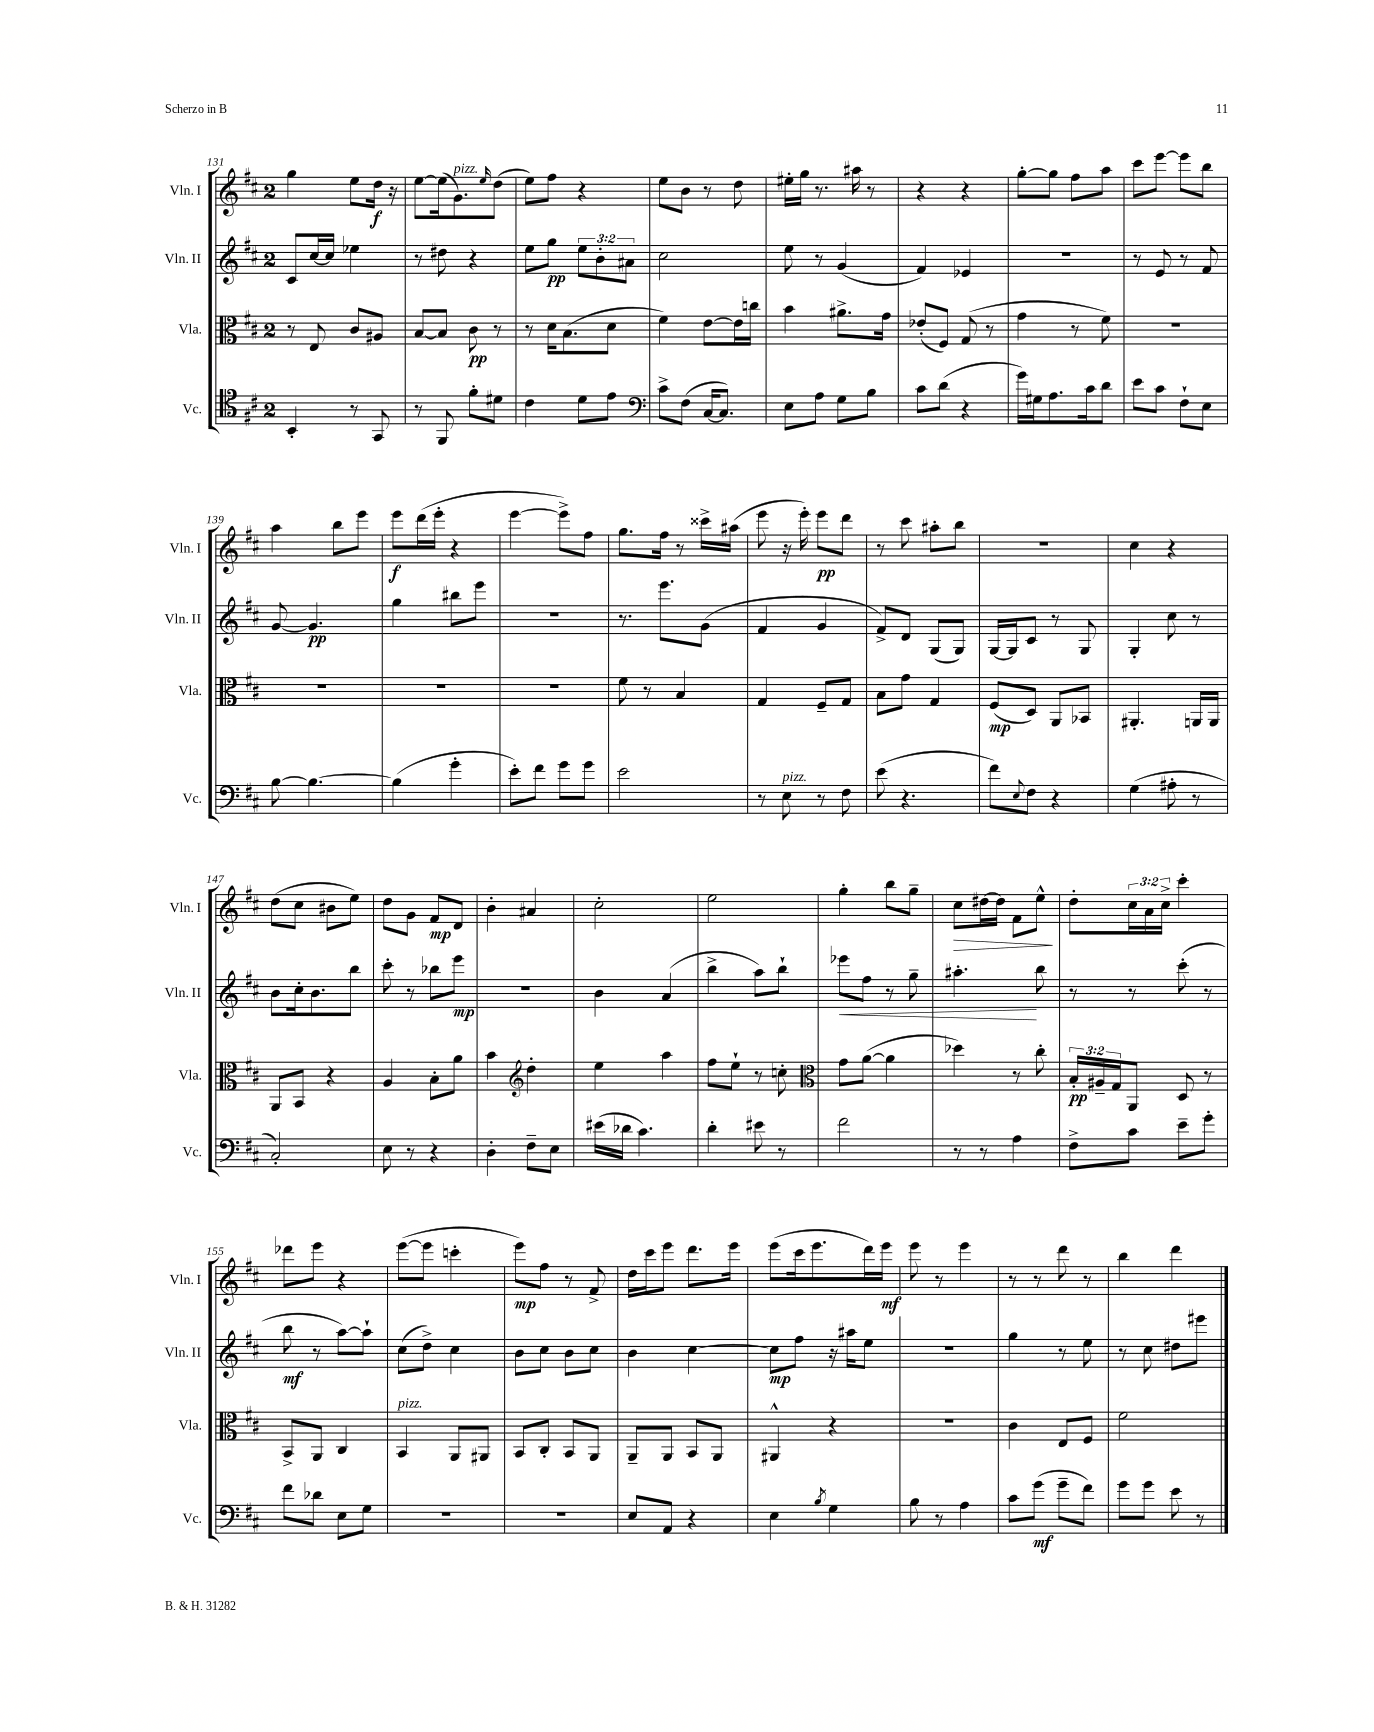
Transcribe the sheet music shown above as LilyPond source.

<<
\new StaffGroup <<
\new Staff = "s0" \with { instrumentName = "Vln. I" shortInstrumentName = "Vln. I" } {
    \clef treble \key d \major \once \override Staff.TimeSignature.style = #'single-digit \time 2/4 \override Staff.TupletNumber.text = #tuplet-number::calc-fraction-text
    g''4 e''8 d''16\f r16 |
    e''8~ e''16( g'8.^\markup { \italic "pizz." }) \grace { e''16 } d''8( |
    e''8) fis''8 r4 |
    e''8 b'8 r8 d''8 |
    eis''16-. g''16 r8. ais''16 r8 |
    r4 r4 |
    g''8~-. g''8 fis''8 a''8 |
    cis'''8 e'''8~ e'''8 b''8 |
    a''4 b''8 e'''8 |
    e'''8\f d'''16( e'''16-. r4 |
    e'''4~ e'''8->) fis''8 |
    g''8. fis''16 r8 cisis'''16-> ais''16( |
    e'''8 r16 e'''16-.) e'''8\pp d'''8 |
    r8 cis'''8 ais''8-. b''8 |
    r2 |
    cis''4 r4 |
    d''8( cis''8 bis'8 e''8) |
    d''8 g'8 fis'8\mp d'8 |
    b'4-. ais'4 |
    cis''2-. |
    e''2 |
    g''4-. b''8 g''8-- |
    cis''8\> dis''16~ dis''16 fis'8 e''8-^\! |
    d''8-. \tuplet 3/2 { cis''16 a'16 cis''16-> } cis'''4-. |
    des'''8 e'''8 r4 |
    e'''8~( e'''8 c'''4-. |
    e'''8\mp) fis''8 r8 fis'8-> |
    d''16 cis'''16 e'''8 d'''8. e'''16 |
    e'''8( cis'''16 e'''8. d'''16) e'''16\mf |
    e'''8 r8 e'''4 |
    r8 r8 d'''8 r8 |
    b''4 d'''4 \bar "|." |
}
\new Staff = "s1" \with { instrumentName = "Vln. II" shortInstrumentName = "Vln. II" } {
    \clef treble \key d \major \once \override Staff.TimeSignature.style = #'single-digit \time 2/4 \override Staff.TupletNumber.text = #tuplet-number::calc-fraction-text
    cis'8 cis''16~ cis''16 ees''4 |
    r8 dis''8 r4 |
    e''8 g''8\pp \tuplet 3/2 { e''8 b'8-. ais'8 } |
    cis''2 |
    e''8 r8 g'4( |
    fis'4) ees'4 |
    r2 |
    r8 e'8 r8 fis'8 |
    g'8~ g'4.\pp |
    g''4 bis''8 e'''8 |
    R2 |
    r8. e'''8. g'8( |
    fis'4 g'4 |
    fis'8->) d'8 g8( g8) |
    g16~ g16 cis'8 r8 g8 |
    g4-. cis''8 r8 |
    b'8 cis''16-. b'8. b''8 |
    cis'''8-. r8 bes''8 e'''8\mp |
    R2 |
    b'4 a'4( |
    b''4-> a''8) b''8-! |
    ees'''8\< fis''8 r8 g''8-- |
    ais''4.-.\! b''8 |
    r8 r8 cis'''8-.( r8 |
    b''8\mf r8 a''8~) a''8-! |
    cis''8( d''8->) cis''4 |
    b'8 cis''8 b'8 cis''8 |
    b'4 cis''4~ |
    cis''8\mp fis''8 r16 ais''16 e''8 |
    R2 |
    g''4 r8 e''8 |
    r8 cis''8 dis''8 eis'''8 \bar "|." |
}
\new Staff = "s2" \with { instrumentName = "Vla." shortInstrumentName = "Vla." } {
    \clef alto \key d \major \once \override Staff.TimeSignature.style = #'single-digit \time 2/4 \override Staff.TupletNumber.text = #tuplet-number::calc-fraction-text
    r8 e8 cis'8 ais8 |
    b8~ b8 cis'8\pp r8 |
    r8 d'16 b8.( d'8 |
    fis'4) e'8~ e'16 c''16 |
    b'4 ais'8.-> g'16 |
    ees'8-.( fis8) g8( r8 |
    g'4 r8 fis'8) |
    R2 |
    R2 |
    R2 |
    R2 |
    fis'8 r8 b4 |
    g4 fis8-- g8 |
    b8 g'8 g4 |
    fis8\mp( d8) a,8 bes,8 |
    ais,4.-. a,16 a,16 |
    a,8 b,8 r4 |
    a4 b8-. a'8 |
    b'4 \clef treble d''4-. |
    e''4 a''4 |
    fis''8 e''8-! r8 c''8-. |
    \clef alto g'8 a'8~( a'4 |
    des''4) r8 cis''8-. |
    \tuplet 3/2 { b16-.\pp ais16-- g16 } a,8 d8 r8 |
    b,8-> a,8 cis4 |
    b,4^\markup { \italic "pizz." } a,8 ais,8 |
    b,8 cis8-. b,8 a,8 |
    a,8-- a,8 b,8 a,8 |
    ais,4-^ r4 |
    R2 |
    cis'4 e8 fis8 |
    fis'2 \bar "|." |
}
\new Staff = "s3" \with { instrumentName = "Vc." shortInstrumentName = "Vc." } {
    \clef tenor \key d \major \once \override Staff.TimeSignature.style = #'single-digit \time 2/4
    b,4-. r8 g,8 |
    r8 fis,8 fis'8-. dis'8 |
    cis'4 d'8 e'8 |
    \clef bass cis'8-> fis8( cis16~ cis8.) |
    e8 a8 g8 b8 |
    cis'8 d'8( r4 |
    g'16) gis16 a8. cis'16 d'8 |
    e'8 cis'8 fis8-! e8 |
    b8~ b4.~ |
    b4( g'4-. |
    e'8-.) fis'8 g'8 g'8 |
    e'2 |
    r8 e8^\markup { \italic "pizz." } r8 fis8 |
    e'8( r4. |
    fis'8) \appoggiatura { e8 } fis8 r4 |
    g4( ais8-. r8 |
    cis2-.) |
    e8 r8 r4 |
    d4-. fis8-- e8 |
    eis'16( des'16 cis'4.) |
    d'4-. eis'8 r8 |
    fis'2 |
    r8 r8 a4 |
    fis8-> cis'8 e'8-- g'8-. |
    fis'8 des'8 e8 g8 |
    R2 |
    R2 |
    e8 a,8 r4 |
    e4 \acciaccatura { b8 } g4 |
    b8 r8 a4 |
    cis'8 g'8\mf( g'8-- fis'8) |
    g'8 g'8 e'8 r8 \bar "|." |
}
>>
>>
\layout { \context { \Score currentBarNumber = #131 } }
